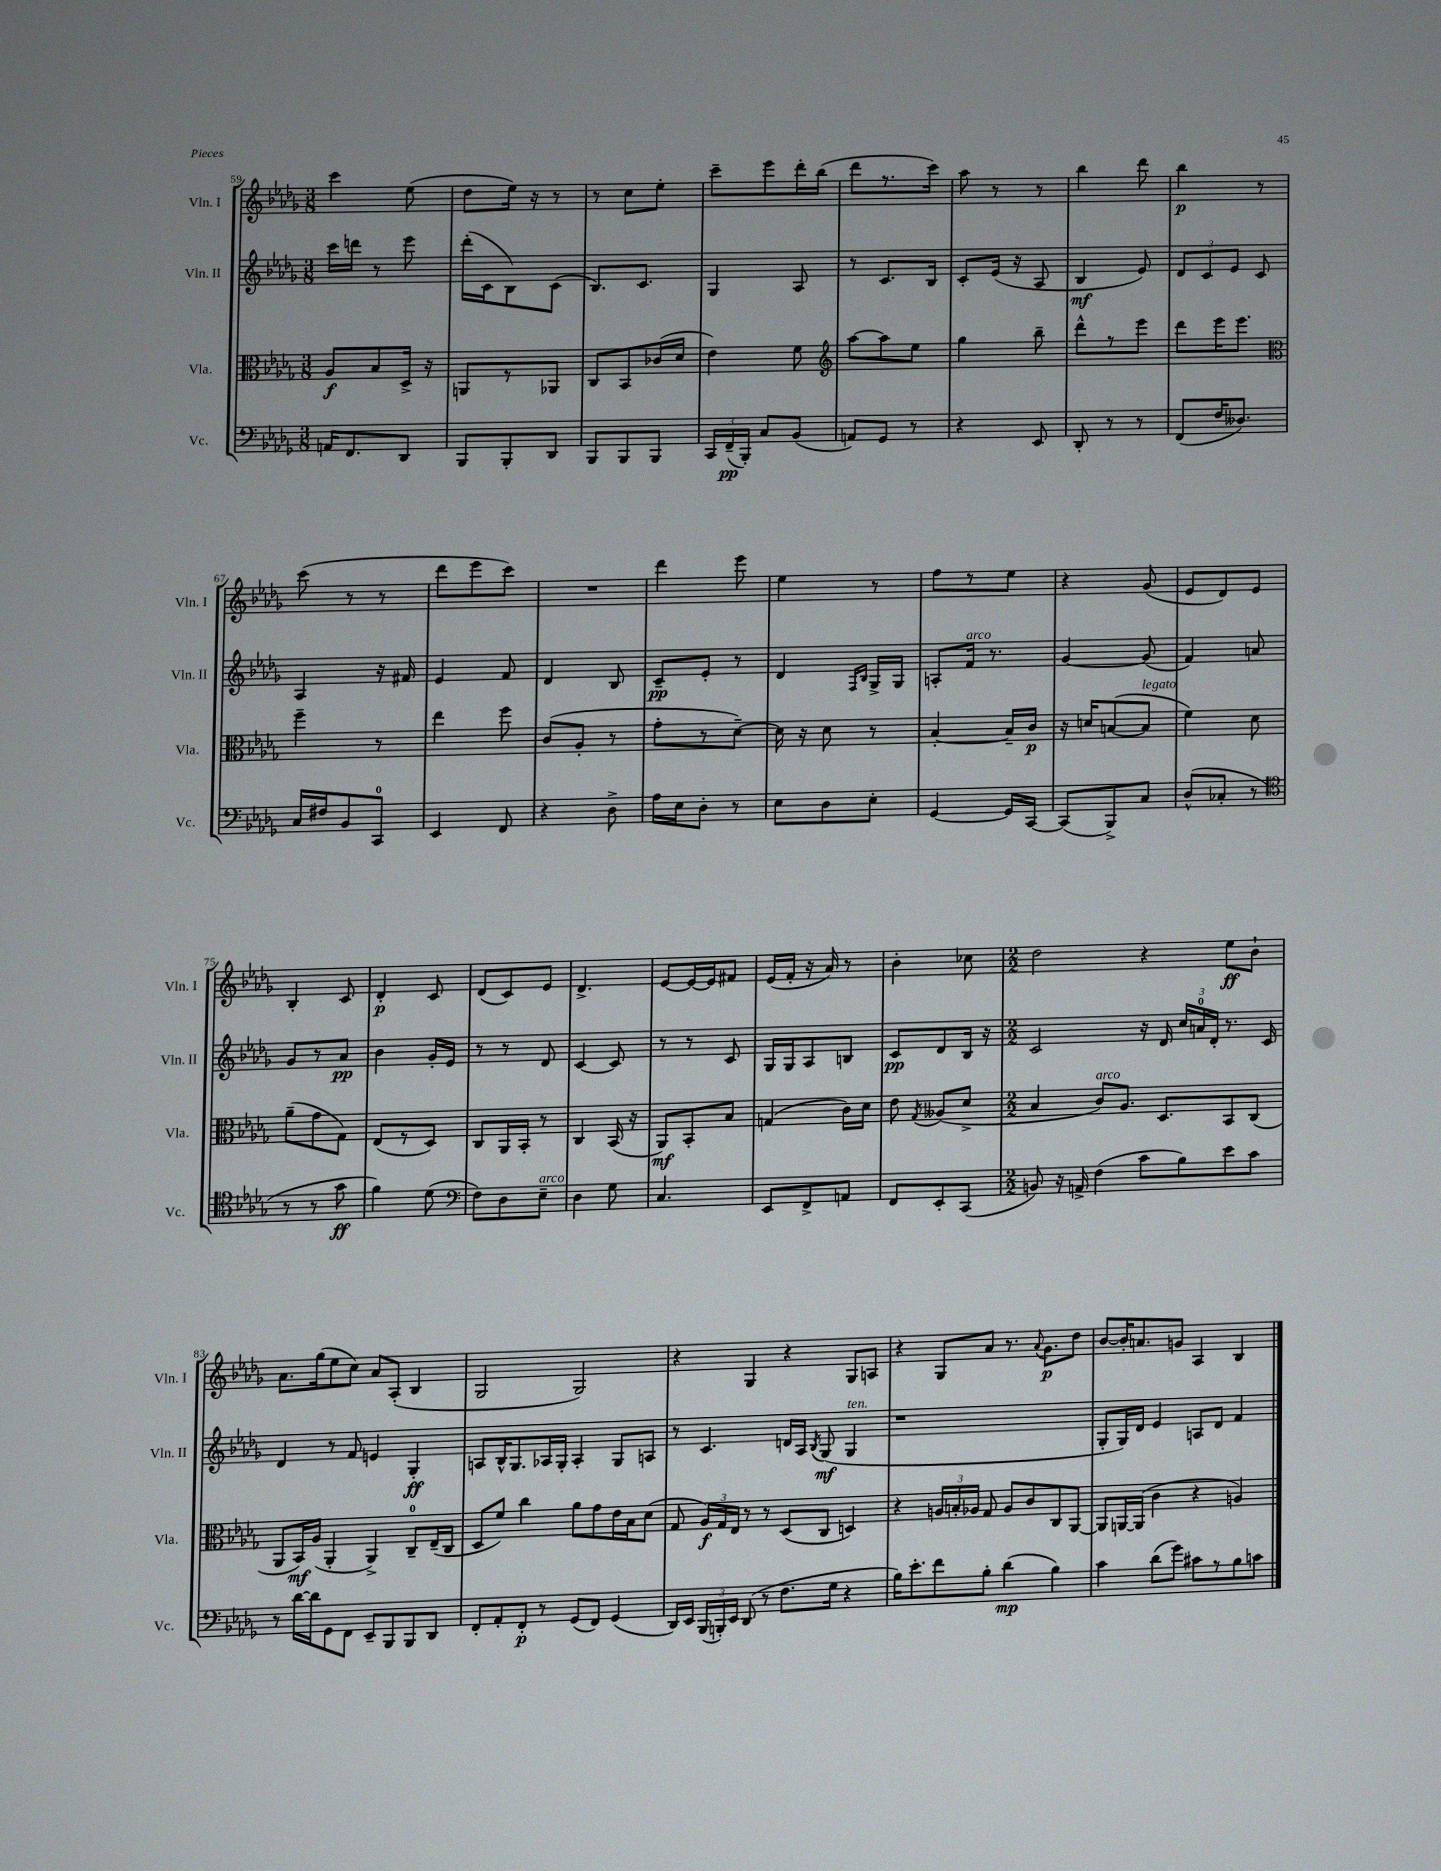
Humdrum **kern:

**kern	**kern	**kern	**kern
*staff4	*staff3	*staff2	*staff1
*clefF4	*clefC3	*clefG2	*clefG2
*k[b-e-a-d-g-]	*k[b-e-a-d-g-]	*k[b-e-a-d-g-]	*k[b-e-a-d-g-]
*M3/8	*M3/8	*M3/8	*M3/8
16AA	8A-	16ccc	4ccc
8.FF	.	16ddd	.
.	8B-	8r	.
8DD-	16D-^	8eee-	(8ee-
.	16r	.	.
=	=	=	=
8BBB-	8AA	(16ddd-'	8dd-
.	.	16c	.
8BBB-'	8r	8B-)	16ee-)
.	.	.	16r
8DD-	8AA-	(8c	8r
=	=	=	=
8BBB-	8C	8.B-)	8r
8BBB-	8BB-	.	8cc
.	.	8.c	.
8BBB-	(16c-	.	8ee-'
.	16d-	.	.
=	=	=	=
24CC	4e-)	4G-	8ccc~
(24FF~	.	.	.
24BBB-')	.	.	.
8C	.	.	8eee-
(8BB-	8f	8A-	16ddd-'
.	.	.	(16bb-
=	=	=	=
*	*clefG2	*	*
8AA)	[8aa-	8r	8ddd-
8GG-	8aa-]	8.c	8.r
8r	8ee-	.	.
.	.	16B-	16ccc)
=	=	=	=
4r	4gg-	8c'	8aa-
.	.	(16e-	8r
.	.	16r	.
8EE-	8bb-~	8A-	8r
=	=	=	=
8DD-'	8ddd-^^	4B-	4bb-
8r	8r	.	.
8r	8eee-	8e-)	8ddd-
=	=	=	=
(8FF	8ddd-	12d-	4bb-
.	.	12c	.
16F	16eee-	.	.
.	.	12e-	.
8.D--)	8.eee-	.	.
.	.	8c	8r
=	=	=	=
*	*clefC3	*	*
16C	4ff~	4A-	(8ccc
16F#	.	.	.
8BB-	.	.	8r
8CC	8r	16r	8r
.	.	16f#	.
=	=	=	=
4EE-	4ee-	4e-	8ddd-
.	.	.	8eee-
8FF	8ff	8f	8ccc)
=	=	=	=
4r	(8c	4d-	4.r
.	8A-'	.	.
8D-^	8r	8B-	.
=	=	=	=
16A-	8g-'	8c~	4ddd-
16E-	.	.	.
8D-'	8r	8e-'	.
8r	[8d-~)	8r	8eee-
=	=	=	=
8E-	16d-]	4d-	4ee-
.	16r	.	.
8D-	8d-	.	.
.	.	16qqF	.
.	.	16qqB-	.
8E-'	8r	16G-^	8r
.	.	16G-	.
=	=	=	=
[4GG-	[4B-'	8A'	8ff
.	.	16f	8r
.	.	8.r	.
16GG-]	16B-~]	.	8ee-
[16CC	16c	.	.
=	=	=	=
(8CC]	16r	[4g-	4r
.	16d	.	.
8BBB-^)	([8B	.	.
8C	8B]	(8g-]	(8g-
=	=	=	=
(8D-^^	4f)	4f)	8e-
8C-'	.	.	8d-)
8r	8d-	8a	8e-
=	=	=	=
*clefC4	*	*	*
8r	(8a-~	8g-	4B-'
8r	8g-	8r	.
8g-	8G-)	8a-	8c
=	=	=	=
4f)	(8E-	4b-	4d-'
.	8r	.	.
(8d-	8D-)	16g-'	8c
.	.	16e-	.
=	=	=	=
*clefF4	*	*	*
8F)	8C	8r	(8d-
8D-	16AA-	8r	8c)
.	16BB-'	.	.
8E-~	8r	8d-	8e-
=	=	=	=
4D-	4C	[4c	4.d-^
8G-	(16BB-	8c]	.
.	16r	.	.
=	=	=	=
4.C	8AA-)	8r	[8e-
.	8BB-'	8r	16e-_
.	.	.	16e-]
.	8B-	8c	8f#
=	=	=	=
8EE-	(4G	16G-	(16e-
.	.	16G-	16f'
8FF^	.	8A-	16r
.	.	.	16a-)
8AA	16c)	8B	8r
.	16d-	.	.
=	=	=	=
8FF	8e-	8c	4b-'
.	8qG-	.	.
8EE-'	(8A--	8d-	.
(8CC	8d-^	16B-	8cc-
.	.	16r	.
=	=	=	=
*M2/2	*M2/2	*M2/2	*M2/2
8BB)	4B-	2c	2dd-
16r	.	.	.
16AA^	.	.	.
(4F	8c)	.	.
.	8.A-	.	.
8c	.	16r	4r
.	8.D-	16d-	.
8B-)	.	24cc	.
.	.	24a	.
.	.	24d-'	.
8e-	8BB-	8.r	8ee-
8c	(8C	.	8b-`
.	.	16c	.
=	=	=	=
8r	8AA-	4d-	8.a-
[16d-	16BB-)	.	.
16d-]	(16A-	.	(16gg-
8GG-	4AA-'	8r	8ee-
8FF	.	8f	8cc)
8EE-~	4AA-^)	4e	8a-
8BBB-	.	.	(8A-'
8BBB-	8C~	4G-'	4B-
8DD-	(16E-~	.	.
.	16C	.	.
=	=	=	=
8FF'	8D-	8A	2G-
8AA-'	8f)	16B-^^	.
.	.	8.G-	.
8FF'	4cc	.	.
8r	.	16A-	.
.	.	16G-'	.
(8GG-	8a-	4A-'	2G-)
8FF)	8g-	.	.
(4GG-	16e-	8G-	.
.	16B-	.	.
.	(8d-	8A	.
=	=	=	=
16DD-)	8G-	8r	4r
16EE-	.	.	.
(24BBB-	24A-)	4.c	.
24BBB')	24G-	.	.
24EE-	24E-	.	.
(8DD-	8r	.	4G-
8r	8r	.	.
8.F	(8D-	16d	4r
.	.	16A-	.
.	.	8qB-	.
.	8C	(8G-	.
16G-	.	.	.
4r	4D)	4G-	8G-
.	.	.	8A
=	=	=	=
16B-)	4r	1r	4r
8.e-'	.	.	.
8f	24A	.	8G-
.	24B'	.	.
.	24A-	.	.
8B-'	8G-	.	8a-
(4d-	8A-	.	8.r
.	8c	.	.
.	.	.	8qqa-
.	.	.	8.g-
4B-)	8C	.	.
.	[8AA-	.	8dd-
=	=	=	=
4c	8AA-]	8G-'	[8b-
.	[16AA	16G-)	16b-']
.	(16AA]	16d-	8.a
(8d-	4c	4e-	.
8g-)	.	.	8g
8c#	4r	8A	4A-
8r	.	8d-	.
8B-	4A)	4f	4B-
8c	.	.	.
==	==	==	==
*-	*-	*-	*-
